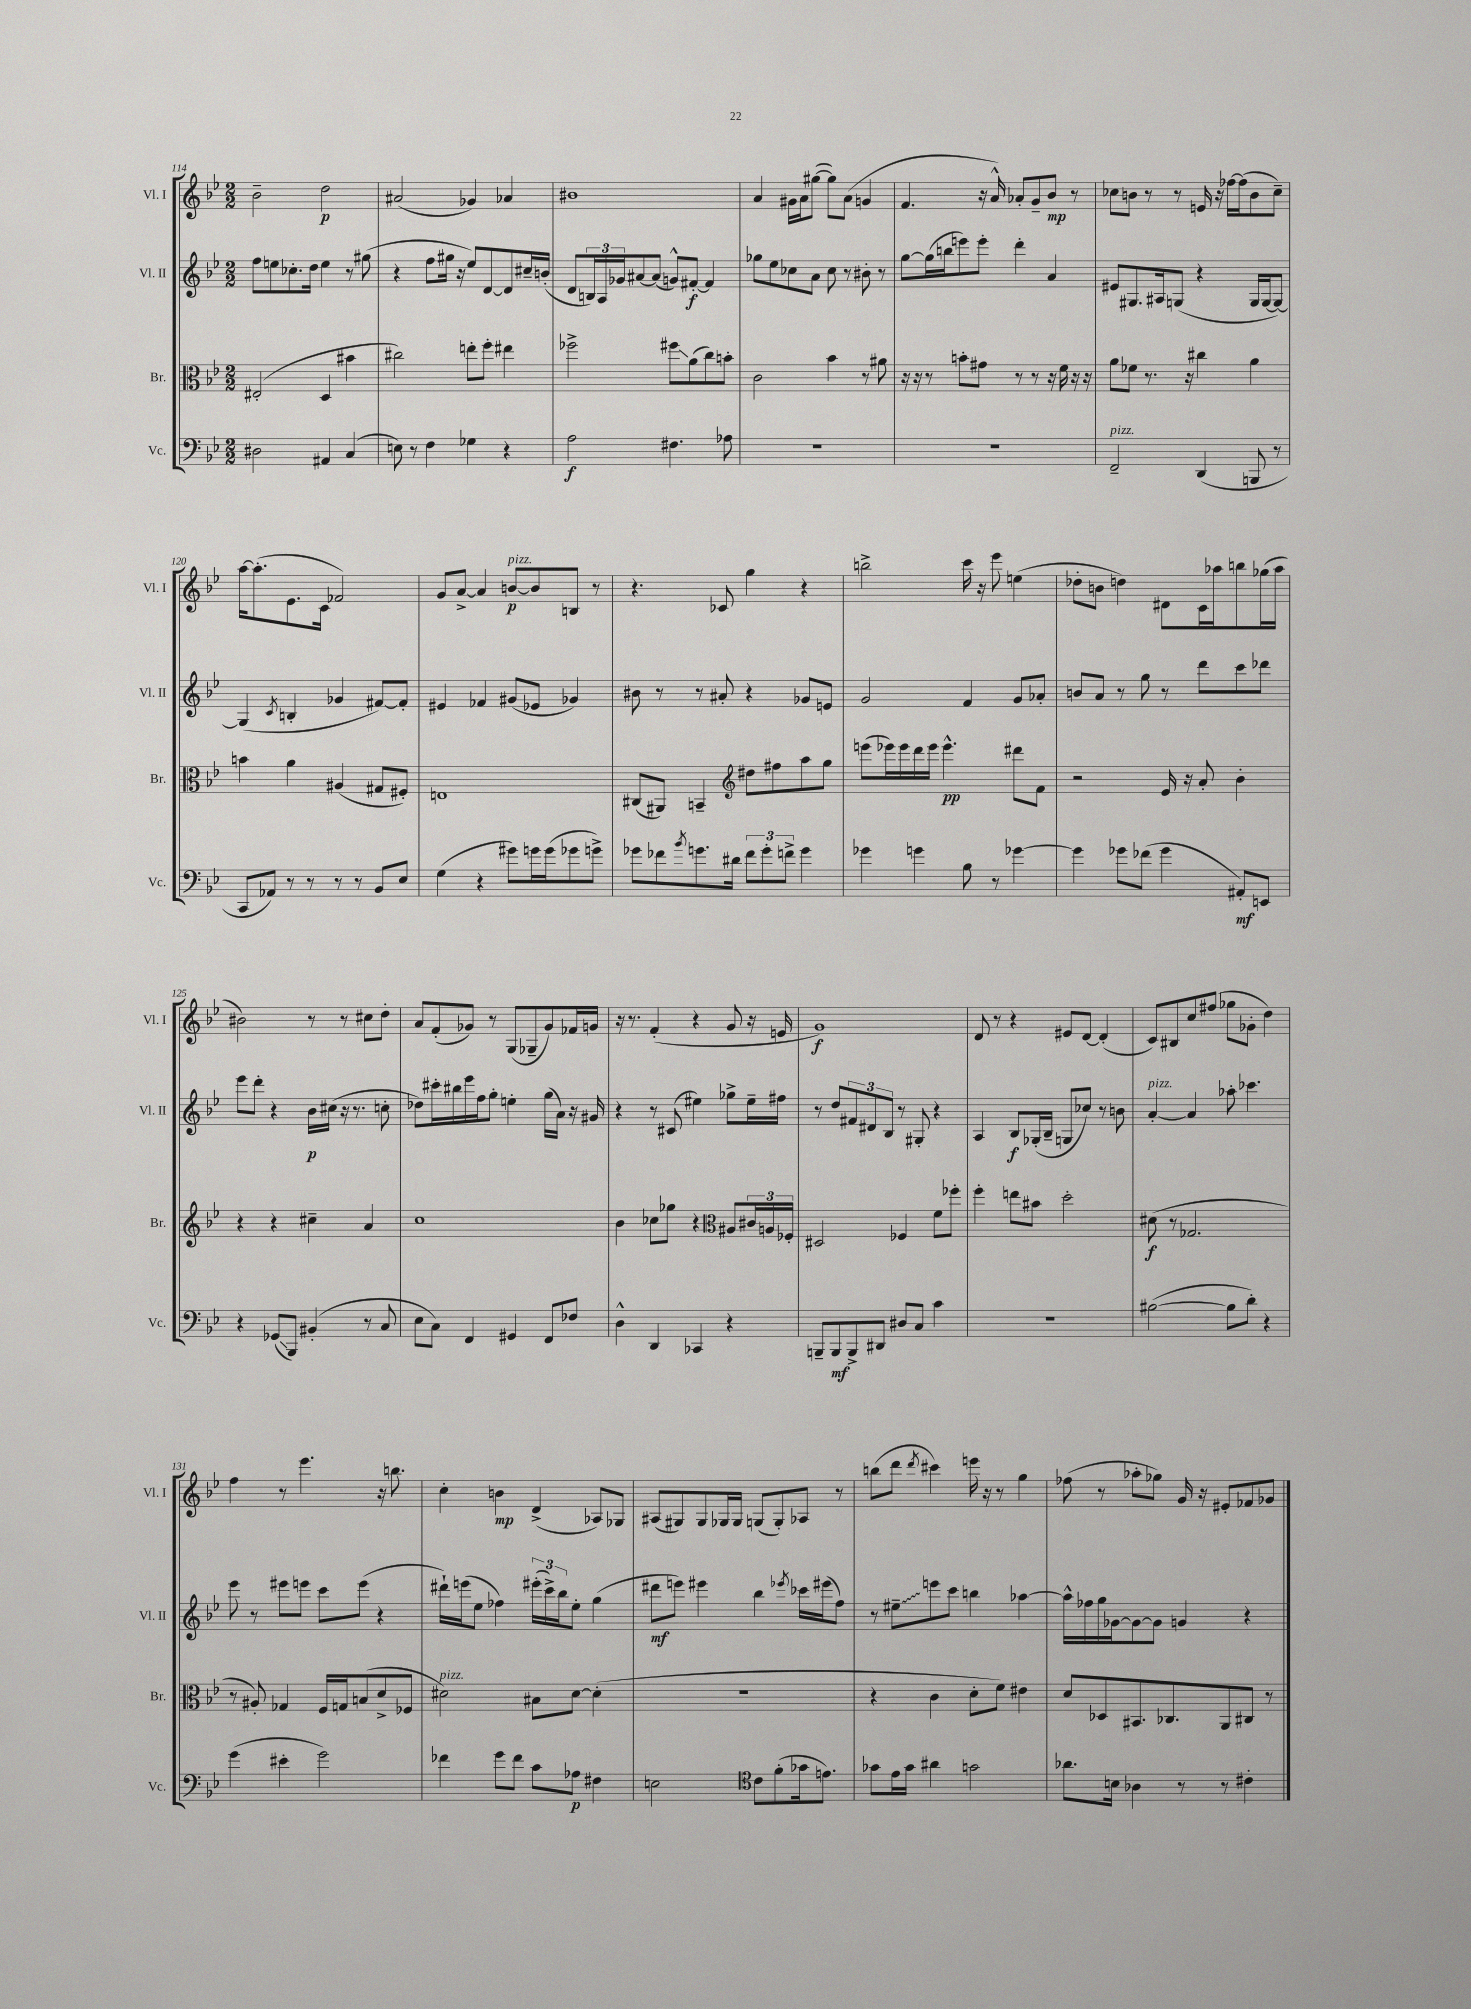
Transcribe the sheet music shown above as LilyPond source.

<<
\new StaffGroup <<
\new Staff = "s0" \with { instrumentName = "Vl. I" shortInstrumentName = "Vl. I" } {
    \clef treble \key bes \major \numericTimeSignature \time 2/2
    bes'2-- d''2\p |
    ais'2( ges'4) aes'4 |
    bis'1 |
    a'4 gis'16 a'16 gis''8~( gis''8) a'8( g'4 |
    f'4. r16 a'16-^) aes'8-. g'8-- bes'8\mp r8 |
    ces''8 b'8 r8 r8 e'16 r16 fes''16~ fes''16( b'8 ces''8--) |
    a''16~ a''8.-.( ees'8. c'16 fes'2) |
    g'8 a'8~-> a'4 b'8~\p^\markup { \italic "pizz." } b'8 b8 r8 |
    r4. ces'8 g''4 r4 |
    b''2-> c'''16 r16 ees'''8 e''4( |
    des''8-. b'8 d''4) dis'8 c'16 aes''16 b''8 ges''16( aes''16 |
    bis'2) r8 r8 cis''8 d''8-. |
    a'8 f'8-.( ges'8) r8 g8( ges8-- ges'8) fes'16 g'16 |
    r16 r8. f'4-.( r4 g'8 r16 e'16 |
    g'1\f) |
    d'8 r8 r4 eis'8 d'8~ d'4-.( |
    c'8) bis8 c''8 fis''8( ges''8 ges'8-. d''4) |
    f''4 r8 ees'''4. r16 b''8. |
    c''4-. b'4\mp d'4->( aes8) ges8 |
    ais8( gis8) gis8 ges16 ges16 g8( g8-.) aes8 r8 |
    b''8( d'''8 \acciaccatura { d'''8 } cis'''4) e'''16 r16 r8 g''4 |
    fes''8( r8 aes''8-. ges''8) g'16 r16 eis'8-. fes'8 ges'8 \bar "|." |
}
\new Staff = "s1" \with { instrumentName = "Vl. II" shortInstrumentName = "Vl. II" } {
    \clef treble \key bes \major \numericTimeSignature \time 2/2
    f''8 e''8 ces''8.-. d''16 e''4 r8 gis''8( |
    r4 f''8 gis''16 r16 ees''8) d'8~ d'8 cis''16-- b'16-.( |
    d'8 \tuplet 3/2 { b16) a16 ges'16 } ais'8~ ais'8( g'8-^) fis'8~-.\f fis'4 |
    ges''8 ees''8 ces''8 a'8 ces''8 r8 bis'8-. r8 |
    g''8~ g''16( b''16 e'''8) e'''8-. d'''4-. a'4 |
    eis'8 gis8. ais16 g8( r4 g16 g16~ g8~) |
    g4( \acciaccatura { c'8 } b4-. ges'4 fis'8~) fis'8-. |
    eis'4 fes'4 gis'8( ees'8 ges'4) |
    bis'8 r8 r8 ais'8-. r4 ges'8 e'8 |
    g'2 f'4 g'8 aes'8-. |
    b'8 a'8 r8 g''8 r8 d'''8 c'''8 des'''8 |
    ees'''8 d'''8-. r4 bes'16\p cis''16( r16 r8. c''8-. |
    des''8) cis'''16-. bis''16 ees'''16 f''16 g''8-. e''4-. g''16( a'16) r16 gis'16 |
    r4 r8 cis'8( eis''4) ges''8-> eis''16-- fis''16 |
    r8 d''8 \tuplet 3/2 { fis'8 dis'8 bes8 } r8 gis8-. r4 |
    a4 bes8\f ges16-.( bes16-- g8 ces''8) r8 b'8 |
    a'4~-.^\markup { \italic "pizz." } a'4 aes''8-. ces'''4. |
    ees'''8 r8 eis'''8 e'''8 c'''8 e'''8( r4 |
    dis'''16-!) e'''16( ees''8 fes''4) \tuplet 3/2 { eis'''16-.( c'''16->) bes''16 } ees''8-. g''4( |
    dis'''8\mf e'''8) eis'''4 bes''4 \acciaccatura { ees'''8 } ces'''16 eis'''16( f''8) |
    r8 \once \override Glissando.style = #'zigzag eis''8--\glissando e'''8 c'''8 b''4 aes''4~ |
    aes''16-^ fes''16 g''16 ges'16~ ges'8~ ges'8 g'4 r4 \bar "|." |
}
\new Staff = "s2" \with { instrumentName = "Br." shortInstrumentName = "Br." } {
    \clef alto \key bes \major \numericTimeSignature \time 2/2
    eis2-.( d4 bis'4 |
    cis''2) e''8-. f''8-. eis''4 |
    fes''2-> fis''8\glissando a'8( c''8) b'8-. |
    c'2 bes'4 r8 ais'8 |
    r16 r16 r8 b'8-. gis'8 r8 r8 r16 f'16 r16 r16 |
    a'8 fes'8 r8. r16 cis''4 a'4 |
    b'4 a'4 ais4( gis8 fis8-.) |
    e1 |
    cis8( ais,8) b,4-- \clef treble dis''8 fis''8 a''8 g''8 |
    e'''8( ees'''16) ees'''16 d'''16 ees'''16 ees'''4.-^\pp dis'''8 f'8 |
    r2 ees'16 r16 a'8-. bes'4-. |
    r4 r4 cis''4-- a'4 |
    c''1 |
    bes'4 ces''8 ges''8 r4 \clef alto ais8 \tuplet 3/2 { cis'16 a16 fes16-. } |
    dis2 fes4 f'8 fes''8-. |
    f''4-. e''8 bis'8 d''2-. |
    dis'8\f( r8 ges2. |
    r8 ais8-.) ges4 f16 g16 b8( d'8-> fes8 |
    dis'2^\markup { \italic "pizz." }) bis8 dis'8~ dis'4-.( |
    R1 |
    r4 c'4 d'8-. f'8) eis'4 |
    d'8 des8 bis,8. ces8. a,8 cis8 r8 \bar "|." |
}
\new Staff = "s3" \with { instrumentName = "Vc." shortInstrumentName = "Vc." } {
    \clef bass \key bes \major \numericTimeSignature \time 2/2
    dis2 ais,4 c4( |
    e8) r8 f4 ges4 r4 |
    a2\f fis4. aes8 |
    R1 |
    R1 |
    f,2--^\markup { \italic "pizz." } d,4( b,,8 r8 |
    c,8 aes,8) r8 r8 r8 r8 bes,8 ees8 |
    g4( r4 gis'8) g'16 g'16( ges'8 g'8->) |
    ges'8 fes'8 \acciaccatura { bes'8 } g'8. dis'16 \tuplet 3/2 { fes'8 g'8-. f'8-> } g'4 |
    ges'4 g'4 bes8 r8 ges'4~ |
    ges'4 ges'8 fes'8( ges'4 ais,8-.\mf) e,8 |
    r4 ges,8\glissando( bes,,8) bis,4-.( r8 c8 |
    ees8 c8) f,4 gis,4 f,8 fes8 |
    d4-^ d,4 ces,4 r4 |
    b,,8-- b,,8\mf b,,8-> dis,8 dis8 c8 c'4 |
    R1 |
    bis2~( bis8 d'8-.) r4 |
    g'4( eis'4-. g'2) |
    fes'4 g'8 fes'8 c'8 aes8\p fis4 |
    e2 \clef tenor c'8 f'8-.( ges'16 e'8.) |
    ges'8 ees'16 ges'16 ais'4 g'2 |
    aes'8. b16 aes4 r8 r8 cis'4-. \bar "|." |
}
>>
>>
\layout { \context { \Score currentBarNumber = #114 } }
